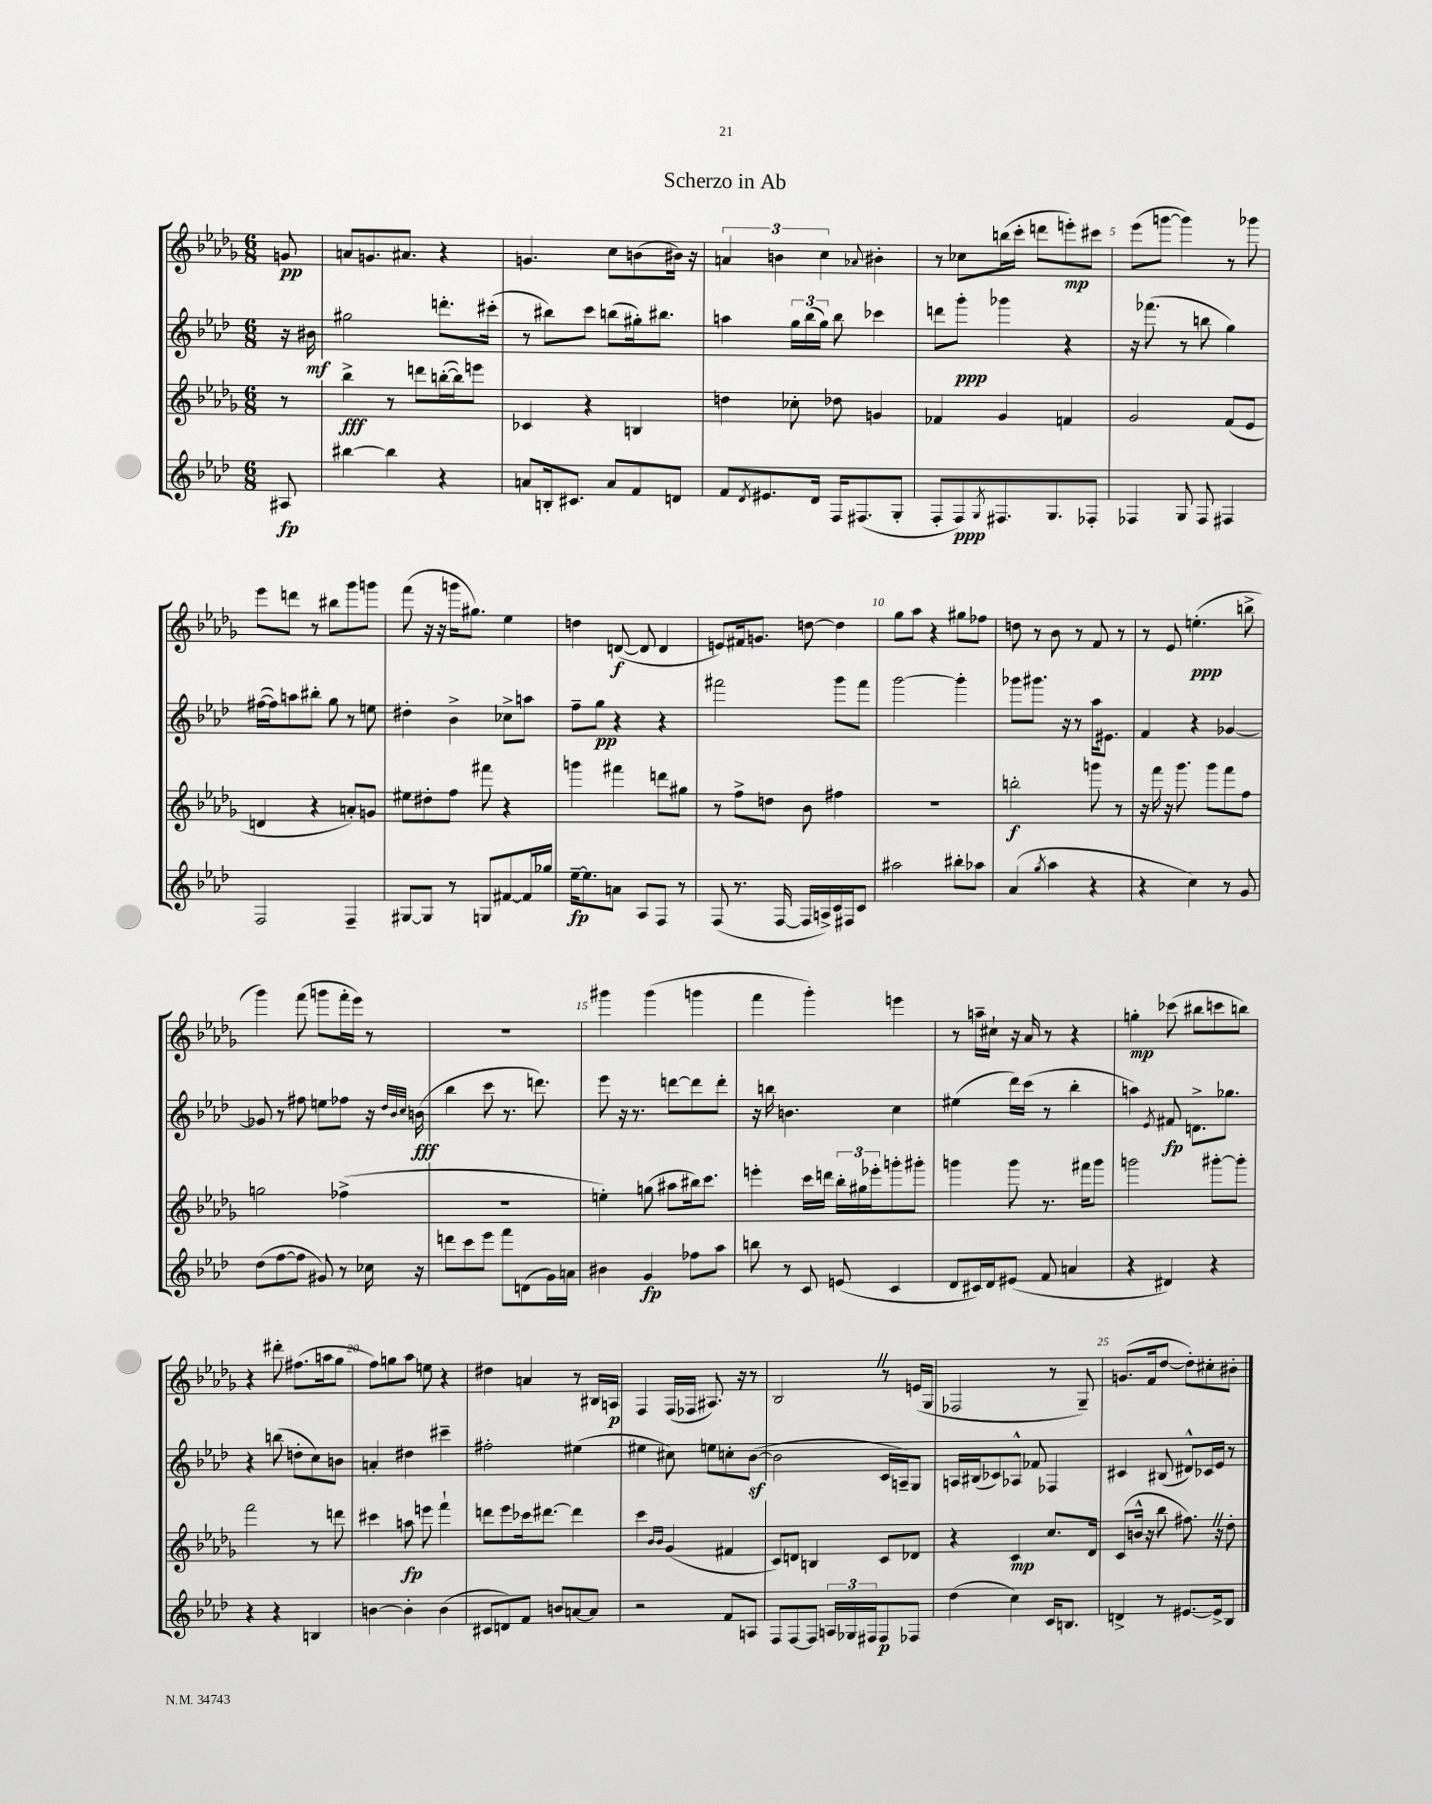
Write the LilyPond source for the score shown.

\header { title = "Scherzo in Ab" }
<<
\new StaffGroup <<
\new Staff = "s0" {
    \clef treble \key des \major \numericTimeSignature \time 6/8 \partial 8
    g'8\pp |
    a'8 g'8. ais'8. r4 |
    g'4. c''8 b'8( bis'16) r16 |
    \tuplet 3/2 { a'4 b'4 c''4 } \appoggiatura { aes'8 } bis'4-. |
    r8 ces''8 b''16( c'''16-. d'''8 e'''8-.\mp) cis'''8 |
    ees'''8( g'''8~ g'''4) r8 ges'''8 |
    ees'''8 d'''8 r8 bis''8 ges'''8 g'''8 |
    f'''8( r16 r16 g'''16 gis''8.) ees''4 |
    d''4 d'8~\f( d'8 d'4 |
    e'8) fis'16 g'8. d''8~ d''4 |
    ges''8 aes''8 r4 gis''8 fes''8 |
    d''8 r8 bes'8 r8 f'8 r8 |
    r8 ees'8 e''4.-.\ppp( b''8-> |
    ges'''4) f'''8( g'''8 f'''16-. ees'''16) r8 |
    r2. |
    gis'''4 gis'''4( g'''4 |
    f'''4 ges'''4-.) e'''4 |
    r8 a''16-- cis''16-! r16 aes'16 r8 r4 |
    g''4-.\mp ces'''8( bis''8 c'''8 b''8) |
    r4 dis'''8-. fis''8.( a''16 ges''8 |
    f''8) g''8 aes''8 e''8 r4 |
    dis''4 a'4 r8 bis16 a16\p |
    f4 f16( fes16 ais8.) r16 r8 |
    bes2 \once \override BreathingSign.text = \markup { \musicglyph "scripts.caesura.straight" } \breathe r8 e'16( ges16 |
    fes2 r8 ges8--) |
    g'8.( f'16 des''8~ des''8-.) cis''8-. bis'8-. \bar "|." |
}
\new Staff = "s1" {
    \clef treble \key aes \major \numericTimeSignature \time 6/8 \partial 8
    r16 bis'16\mf |
    gis''2 d'''8.-. cis'''16-.( |
    r8 bis''8) c'''8 b''8( gis''16-.) bis''8. |
    a''4 \tuplet 3/2 { g''16 bes''16( g''16) } bes''8 ces'''4 |
    d'''8 g'''8-.\ppp ges'''4 r4 |
    r16 fes'''8.( r8 b''8 g''4) |
    fis''16~( fis''16) a''8 bis''8-. g''8 r8 e''8 |
    dis''4-. bes'4-> ces''8-> a''8 |
    f''8-- g''8\pp r4 r4 |
    fis'''2 g'''8 fis'''8 |
    g'''2~ g'''4-. |
    ges'''8 gis'''8. r16 r8 aes''16 eis'8. |
    f'4 r4 ges'4~ |
    ges'8 r8 fis''8 e''8 fes''8 r16 \grace { des''32 bes'32 c''32 } b'16\fff( |
    bes''4 c'''8 r8. d'''8.) |
    ees'''8 r16 r8. d'''8~ d'''8 d'''8-. |
    r16 b''16 b'4. c''4 |
    eis''4( des'''16) c'''16( r8 bes''4-. |
    a''4) \acciaccatura { ees'8 } fis'8\fp d'8.-> ges''8. |
    r4 b''8( d''8-. c''8) b'8 |
    a'4-. dis''4 cis'''4-- |
    fis''2-. eis''4( |
    eis''4 cis''8) e''8 c''8-. bes'8~\sf( |
    bes'2 c'16 a16--) g8 |
    a16 bis16( ces'8) aes8-^ fes'8 fes4 |
    cis'4 bis8( dis'8-^) ces'16 ees'16 r8 \bar "|." |
}
\new Staff = "s2" {
    \clef treble \key des \major \numericTimeSignature \time 6/8 \partial 8
    r8 |
    bes''4->\fff r8 d'''8 b''16~-.( b''16) e'''8 |
    ces'4 r4 b4 |
    d''4 ces''8-. des''8 g'4 |
    fes'4 ges'4 f'4 |
    ges'2 f'8( ees'8 |
    d'4 r4 a'8-.) g'8 |
    eis''8 dis''8-. f''8 fis'''8 r4 |
    g'''4 fis'''4 d'''8 gis''8 |
    r8 f''8-> d''8 bes'8 fis''4 |
    R2. |
    b''2-.\f g'''8 r8 |
    r16 f'''16 r16 ges'''8. ges'''8 f'''8 f''8 |
    g''2 fes''4->( |
    R2. |
    e''4-.) g''8( ais''8 bis''16) c'''8. |
    e'''4-. c'''16 d'''16 \tuplet 3/2 { bes''16-. gis''16 ees'''16-. } g'''8-. gis'''8-. |
    g'''4 g'''8 r8. fis'''16 g'''8 |
    g'''2 gis'''8~-. gis'''8-. |
    f'''2 r8 d'''8 |
    cis'''4 a''8\fp e'''8 f'''4-! |
    d'''8 ees'''8 ces'''16 dis'''8.~ dis'''4 |
    c'''4 \grace { bes'16 bes'16 } ges'4( fis'4 |
    c'8) d'8 b4 c'8 des'8 |
    r4 c'4\mp c''8. des'16 |
    c'8( b'16-^ r16 bes''8 fis''8.) \once \override BreathingSign.text = \markup { \musicglyph "scripts.caesura.straight" } \breathe r16 des''8-. \bar "|." |
}
\new Staff = "s3" {
    \clef treble \key aes \major \numericTimeSignature \time 6/8 \partial 8
    ais8\fp |
    bis''4~ bis''4 r4 |
    a'8 b16-. cis'8. a'8 f'8 d'8 |
    f'8 \acciaccatura { des'8 } eis'8. des'16 f16 fis8.( g8-. |
    f8-. f8\ppp) \acciaccatura { g8 } fis8. g8. fes8-. |
    fes4 g8 fes8 fis4 |
    f2 f4-- |
    gis8~ gis8 r8 g8 fis'8~ fis'16 ges''16 |
    ees''16~--\fp ees''8. a'8 aes8 f8 r8 |
    f8( r8. f16~ f16 a16->) c'16 fis16 c'8 |
    ais''2 bis''8-. aes''8 |
    aes'4( \acciaccatura { g''8 } aes''4 r4 |
    r4 c''4) r8 g'8 |
    des''8( f''8~ f''8 gis'8) r8 ces''16 r16 |
    d'''8 c'''8 ees'''8 f'''8 d'8( g'16) a'16 |
    bis'4 g'4\fp fes''8 aes''8 |
    b''8 r8 c'8 e'8( c'4 |
    des'8 cis'16) des'16 eis'8( f'8 a'4 |
    r4 dis'4) r4 |
    r4 r4 b4 |
    b'4~ b'4-. b'4( |
    cis'8 d'8) f'8 b'8 a'8~ a'8 |
    r2 f'8 a8 |
    f8 f8~ f8 \tuplet 3/2 { a16 ges16 fis16 } fis8\p fes8 |
    des''4( c''4) c'16 b8. |
    d'4-> r8 eis'8.~ eis'16-> bes8 \bar "|." |
}
>>
>>
\layout { \context { \Score \override BarNumber.break-visibility = ##(#f #t #t) barNumberVisibility = #(every-nth-bar-number-visible 5) } }
